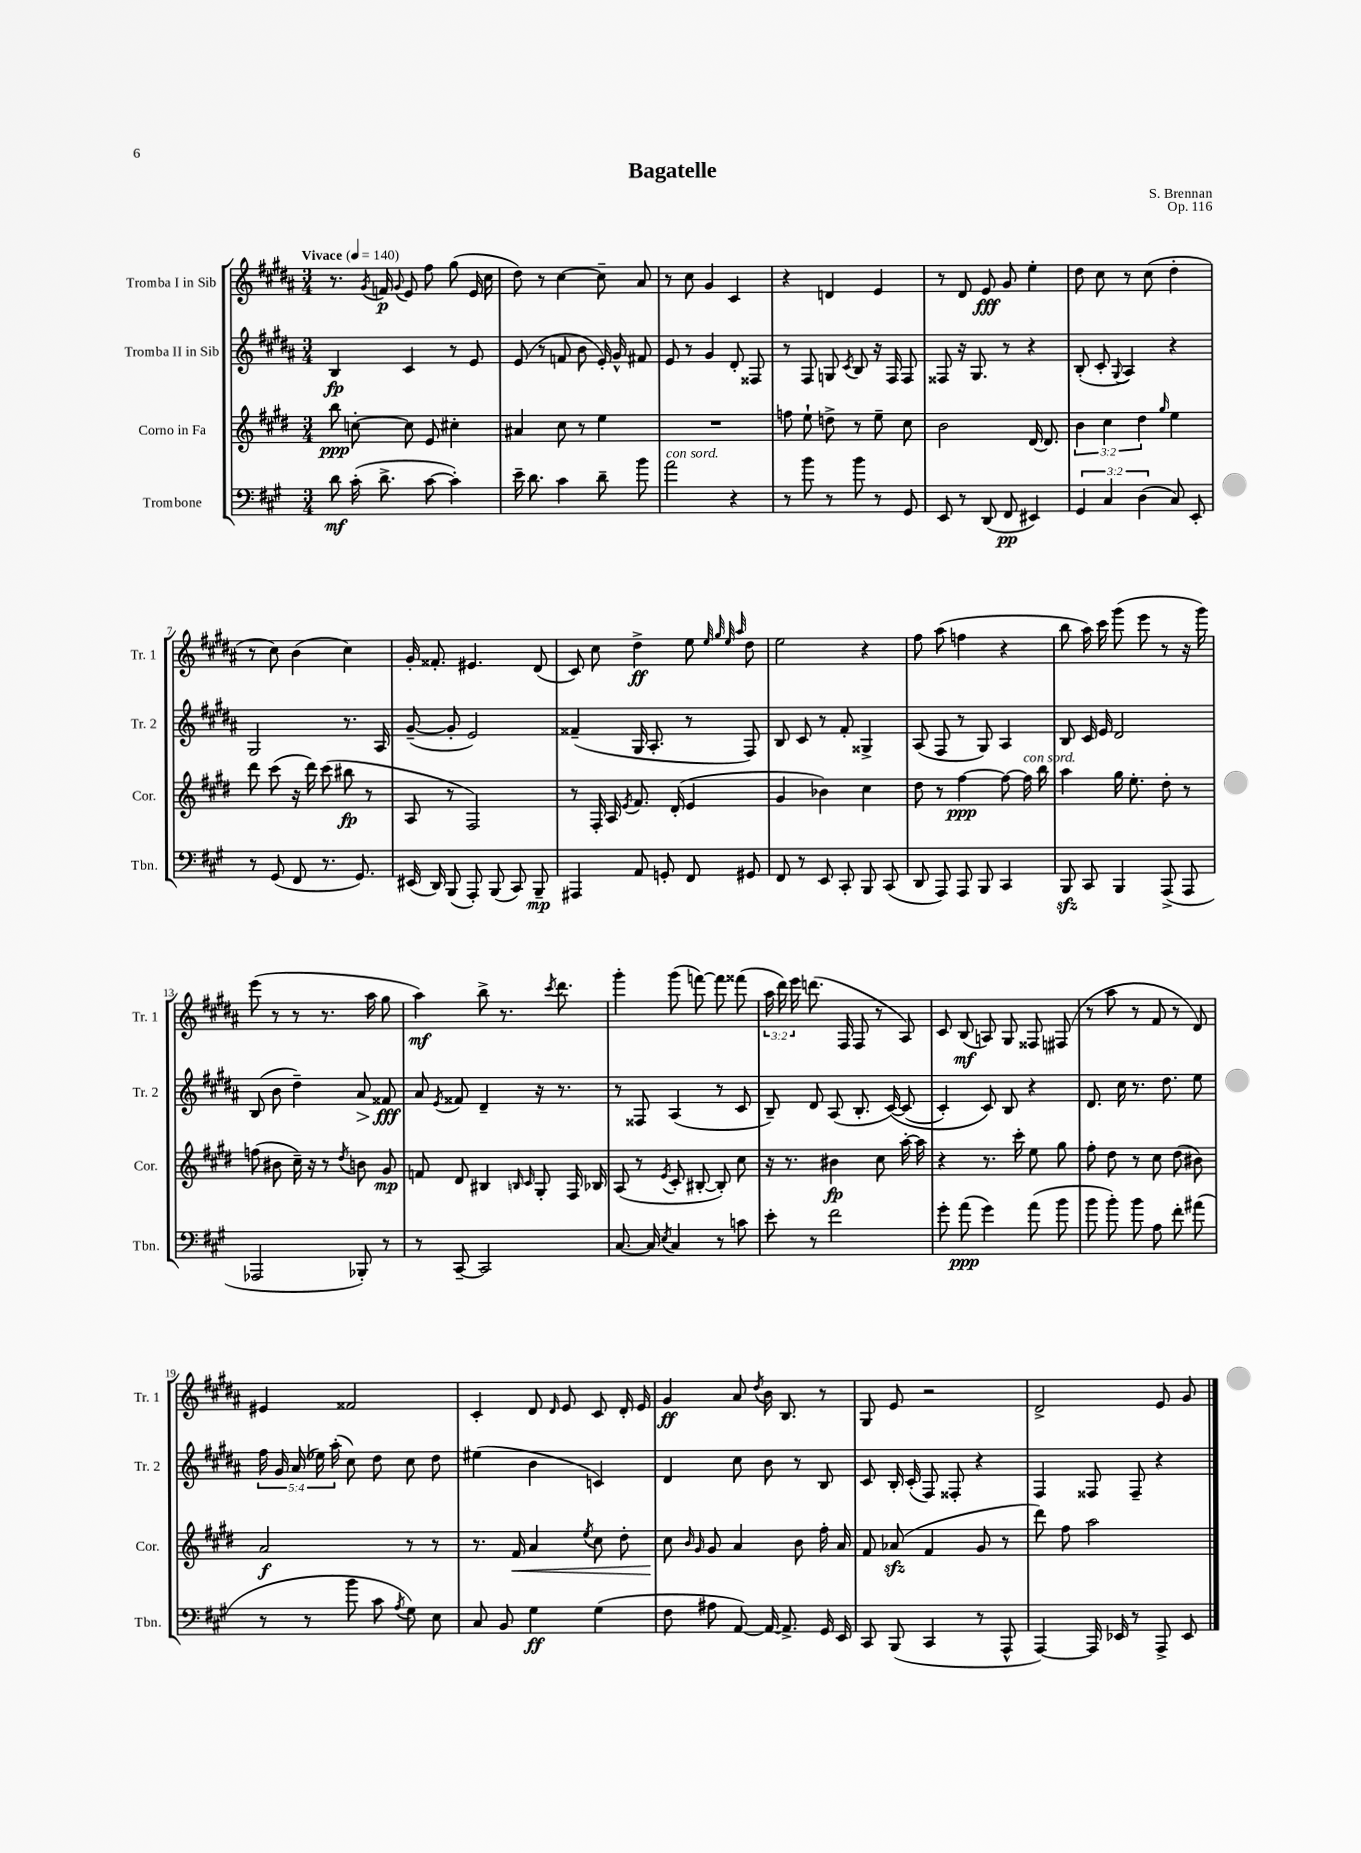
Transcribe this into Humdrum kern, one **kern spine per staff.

**kern	**dynam	**kern	**dynam	**kern	**dynam	**kern	**dynam
*part4	*part4	*part3	*part3	*part2	*part2	*part1	*part1
*staff4	*staff4	*staff3	*staff3	*staff2	*staff2	*staff1	*staff1
*I"Trombone	*	*I"Corno in Fa	*	*I"Tromba II in Sib	*	*I"Tromba I in Sib	*
*I'Tbn.	*	*I'Cor.	*	*I'Tr. 2	*	*I'Tr. 1	*
*clefF4	*	*clefG2	*	*clefG2	*	*clefG2	*
*k[f#c#g#]	*	*k[f#c#g#d#]	*	*k[f#c#g#d#a#]	*	*k[f#c#g#d#a#]	*
*M3/4	*	*M3/4	*	*M3/4	*	*M3/4	*
*MM140	*	*MM140	*	*MM140	*	*MM140	*
=1	=1	=1	=1	=1	=1	=1	=1
!	!	!	!	!	!	!LO:TX:a:B:t=Vivace	!
8d\	mf	8bb\	ppp	4B/	fp	8.r	.
(16c#'\	.	[8ccn'\	.	.	.	.	.
.	.	.	.	.	.	8qg#/	.
8.d^\	.	.	.	.	.	16fn/	p
.	.	.	.	.	.	8qqg#/	.
.	.	8cc\]	.	4c#/	.	8e/	.
[8c#\	.	8e/	.	.	.	8ff#\	.
4c#'\])	.	4cc#X'\	.	8r	.	(8gg#\	.
.	.	.	.	8e/	.	16e/	.
.	.	.	.	.	.	16cc#\	.
=2	=2	=2	=2	=2	=2	=2	=2
16e~\	.	4a#X/	.	(8e/	.	8dd#\)	.
8.d\	.	.	.	.	.	.	.
.	.	.	.	8r	.	8r	.
4c#\	.	8cc#\	.	8fn/	.	[4cc#\	.
.	.	8r	.	8b\	.	.	.
8d~\	.	4ee\	.	16e'/)	.	8cc#~\]	.
.	.	.	.	16g#^^/	.	.	.
8b\	.	.	.	8f#X/	.	8a#/	.
=3	=3	=3	=3	=3	=3	=3	=3
!LO:TX:a:i:t=con sord.	!	!	!	!	!	!	!
2a\	.	2.r	.	8e/	.	8r	.
.	.	.	.	8r	.	8cc#\	.
.	.	.	.	4g#/	.	4g#/	.
4r	.	.	.	8d#'/	.	4c#/	.
.	.	.	.	8F##X/	.	.	.
=4	=4	=4	=4	=4	=4	=4	=4
8r	.	8ffn\	.	8r	.	4r	.
8b\	.	8ee`\	.	8F#/	.	.	.
8r	.	8ddn^\	.	8Gn/	.	4dn/	.
.	.	.	.	8qc#/	.	.	.
8b\	.	8r	.	8B/	.	.	.
8r	.	8ee~\	.	16r	.	4e/	.
.	.	.	.	16F#/	.	.	.
8GG#/	.	8cc#\	.	8F#/	.	.	.
=5	=5	=5	=5	=5	=5	=5	=5
8EE/	.	2b\	.	8F##X/	.	8r	.
8r	.	.	.	16r	.	8d#/	.
.	.	.	.	8.G#/	.	.	.
(8DD/	.	.	.	.	.	8e/	fff
8FF#/	pp	.	.	8r	.	8g#/	.
4EE#X/)	.	[16d#/	.	4r	.	4ee'\	.
.	.	8.d#/]	.	.	.	.	.
=6	=6	=6	=6	=6	=6	=6	=6
6GG#/	.	6b\	.	(8B'/	.	8dd#\	.
.	.	.	.	8c#'/	.	8cc#\	.
6C#/	.	6cc#\	.	.	.	.	.
.	.	.	.	8qqG#/	.	.	.
.	.	.	.	4A#/)	.	8r	.
(6D\	.	6dd#\	.	.	.	.	.
.	.	.	.	.	.	(8cc#\	.
.	.	16qqgg#/	.	.	.	.	.
8C#/)	.	4ee\	.	4r	.	4dd#'\	.
8EE'/	.	.	.	.	.	.	.
!!LO:LB:g=z
=7	=7	=7	=7	=7	=7	=7	=7
8r	.	8ddd#\	.	2G#/	.	8r	.
(8GG#/	.	(8ccc#\	.	.	.	8cc#\)	.
8FF#/	.	16r	.	.	.	(4b\	.
.	.	16ddd#\)	.	.	.	.	.
8.r	.	(8ccc#\	.	.	.	.	.
.	.	8bb#X\	fp	8.r	.	4cc#\)	.
8.GG#/)	.	.	.	.	.	.	.
.	.	8r	.	.	.	.	.
.	.	.	.	16A#/	.	.	.
=8	=8	=8	=8	=8	=8	=8	=8
(16EE#X/	.	8A/	.	([8g#~/	.	16g#'/	.
16DD/)	.	.	.	.	.	8.f##X'/	.
(8BBB/	.	8r	.	8g#'/]	.	.	.
8AAA'/)	.	2F#/)	.	2e/)	.	4.e#X/	.
(8BBB/	.	.	.	.	.	.	.
8CC#/)	.	.	.	.	.	.	.
8BBB~/	mp	.	.	.	.	(8d#/	.
=9	=9	=9	=9	=9	=9	=9	=9
4AAA#X/	.	8r	.	(4f##X~/	.	8c#/)	.
.	.	16F#'/	.	.	.	8cc#\	.
.	.	16A/	.	.	.	.	.
.	.	8qe/	.	.	.	.	.
8AA/	.	8.f#/	.	16G#/	.	4dd#^\	ff
.	.	.	.	8.A#'/	.	.	.
8GGn'/	.	.	.	.	.	.	.
.	.	(16d#'/	.	.	.	.	.
8FF#/	.	4e/	.	8r	.	8ee\	.
.	.	.	.	.	.	32qqee/	.
.	.	.	.	.	.	32qqgg#/	.
.	.	.	.	.	.	32qqee/	.
.	.	.	.	.	.	32qqaa#/	.
8GG#X/	.	.	.	8F#/)	.	8dd#\	.
=10	=10	=10	=10	=10	=10	=10	=10
8FF#/	.	4g#/	.	8B/	.	2ee\	.
8r	.	.	.	8c#/	.	.	.
8EE/	.	4b-X\)	.	8r	.	.	.
8CC#'/	.	.	.	8f#'/	.	.	.
8BBB/	.	4cc#\	.	4G##X^/	.	4r	.
(8CC#/	.	.	.	.	.	.	.
=11	=11	=11	=11	=11	=11	=11	=11
8DD/	.	8dd#\	.	(8A#/	.	8ff#\	.
8AAA/)	.	8r	.	8F#/	.	(8aa#\	.
8AAA/	.	[4ff#\	ppp	8r	.	4ffn\	.
8BBB/	.	.	.	8G#/)	.	.	.
4CC#/	.	8ff#\_	.	4A#/	.	4r	.
!	!	!LO:TX:a:i:t=con sord.	!	!	!	!	!
.	.	16ff#\]	.	.	.	.	.
.	.	16bb\	.	.	.	.	.
=12	=12	=12	=12	=12	=12	=12	=12
8BBBzz/	.	4aa\	.	8B/	.	8bb\	.
8CC#/	.	.	.	16c#/	.	16aa#\)	.
.	.	.	.	16e/	.	16ccc#\	.
4BBB/	.	16gg#\	.	2d#/	.	(8ggg#\	.
.	.	8.ee'\	.	.	.	.	.
.	.	.	.	.	.	8eee\	.
(8AAA^/	.	8dd#'\	.	.	.	8r	.
8AAA/	.	8r	.	.	.	16r	.
.	.	.	.	.	.	16ggg#\)	.
!!LO:LB:g=z
=13	=13	=13	=13	=13	=13	=13	=13
2AAA-X/	.	(8ffn\	.	(8B/	.	(8eee\	.
.	.	8b#X\	.	8b\	.	8r	.
.	.	16cc#~\)	.	4dd#~\)	.	8r	.
.	.	16r	.	.	.	.	.
.	.	8r	.	.	.	8.r	.
.	.	8qdd#/	.	.	.	.	.
!	!	!	!	!	!LO:HP:b	!	!
8BBB-X'/)	.	8bn\	.	8a#/	>	.	.
.	.	.	.	.	.	16aa#\	.
8r	.	8g#/	mp	8f##X/	fff	8gg#\	.
.	.	.	.	.	]	.	.
=14	=14	=14	=14	=14	=14	=14	=14
8r	.	8fn/	.	8a#/	.	4aa#\)	mf
.	.	.	.	8qe/	.	.	.
[8CC#~/	.	8d#/	.	8f##X/	.	.	.
2CC#/]	.	4B#X/	.	4d#~/	.	8bb^\	.
.	.	.	.	.	.	8.r	.
.	.	16qqBn/	.	.	.	.	.
.	.	16qqc#/	.	.	.	.	.
.	.	8G#'/	.	16r	.	.	.
.	.	.	.	.	.	8qccc#/	.
.	.	.	.	8.r	.	8.ddd#\	.
.	.	16F#/	.	.	.	.	.
.	.	16B-X/	.	.	.	.	.
=15	=15	=15	=15	=15	=15	=15	=15
[8.C#/	.	(8A/	.	8r	.	4ggg#'\	.
.	.	8r	.	8F##X/	.	.	.
16C#/]	.	.	.	.	.	.	.
8qE/	.	8qe/	.	.	.	.	.
4C#/	.	8c#'/	.	(4A#/	.	(8ggg#\	.
.	.	[8B#X'/	.	.	.	[8fffn\)	.
8r	.	8B#'/])	.	8r	.	8fff\]	.
8cn\	.	8cc#\	.	8c#/	.	(8fff##X\	.
=16	=16	=16	=16	=16	=16	=16	=16
8e'\	.	16r	.	8B~/)	.	24aa#\	.
.	.	.	.	.	.	24ddd#\)	.
.	.	8.r	.	.	.	.	.
.	.	.	.	.	.	24eee\	.
8r	.	.	.	8d#/	.	(8.dddn\	.
2f#\	.	4b#X\	fp	(8A#/	.	.	.
.	.	.	.	.	.	16F#/	.
.	.	.	.	8.B'/	.	8F#/	.
.	.	8cc#\	.	.	.	8r	.
.	.	.	.	([16c#/)	.	.	.
.	.	[16aa'\	.	(8c#/]	.	8A#/)	.
.	.	16aa\]	.	.	.	.	.
=17	=17	=17	=17	=17	=17	=17	=17
8g#'\	.	4r	.	4c#'/)	.	8c#/	.
(8a\	ppp	.	.	.	.	(8B/	mf
4g#\)	.	8.r	.	8c#/)	.	8An/)	.
.	.	.	.	8B/	.	8G#/	.
.	.	16ccc#'\	.	.	.	.	.
(8a\	.	8ee\	.	4r	.	8F##X/	.
8b\	.	8gg#\	.	.	.	(8F#X/	.
=18	=18	=18	=18	=18	=18	=18	=18
8b\	.	8ff#'\	.	8.d#/	.	8r	.
8b'\)	.	8dd#\	.	.	.	8aa#\	.
.	.	.	.	16cc#\	.	.	.
8b\	.	8r	.	8.r	.	8r	.
8A\	.	8cc#\	.	.	.	8f#/	.
.	.	.	.	8.dd#\	.	.	.
8f#'\	.	(8dd#\	.	.	.	8r	.
(8a#X\	.	8b#X\)	.	8ee\	.	8d#/)	.
!!LO:LB:g=z
=19	=19	=19	=19	=19	=19	=19	=19
8r	.	2a/	f	20ff#\	.	4e#X/	.
.	.	.	.	20g#/	.	.	.
.	.	.	.	(20a#/	.	.	.
8r	.	.	.	.	.	.	.
.	.	.	.	20ee-X\)	.	.	.
.	.	.	.	(20aa#'\	.	.	.
8b\	.	.	.	8cc#\)	.	2f##X/	.
8c#\	.	.	.	8dd#\	.	.	.
8qA/	.	.	.	.	.	.	.
8G#\)	.	8r	.	8cc#\	.	.	.
8E\	.	8r	.	8dd#\	.	.	.
=20	=20	=20	=20	=20	=20	=20	=20
8C#/	.	8.r	.	(4ee#X\	.	4c#'/	.
8BB/	.	.	.	.	.	.	.
!	!	!	!LO:HP:b	!	!	!	!
.	.	16f#/	<	.	.	.	.
4G#\	ff	4a/	.	4b\	.	8d#/	.
.	.	.	.	.	.	16qqd#/	.
.	.	.	.	.	.	8e/	.
.	.	8qee/	.	.	.	.	.
(4G#\	.	8cc#\	.	4cn/)	.	8c#/	.
.	.	8dd#'\	.	.	.	16d#'/	.
.	.	.	.	.	.	16e/	.
=21	=21	=21	=21	=21	=21	=21	=21
8F#\	.	8cc#\	.	4d#/	.	4g#/	ff
.	.	16qqb/	.	.	.	.	.
.	.	16qqg#/	.	.	.	.	.
8A#X\	.	8g#/	[	.	.	.	.
[8AA/)	.	4a/	.	8cc#\	.	8a#/	.
.	.	.	.	.	.	8qdd#/	.
16AA/_	.	.	.	8b\	.	16b\	.
8.AA^/]	.	.	.	.	.	8.B/	.
.	.	8b\	.	8r	.	.	.
16GG#/	.	16ff#'\	.	8B/	.	8r	.
16EE/	.	16a/	.	.	.	.	.
=22	=22	=22	=22	=22	=22	=22	=22
8CC#/	.	8f#/	.	8c#/	.	8G#/	.
(8BBB/	.	(8a-Xzz/	.	16B'/	.	8e/	.
.	.	.	.	(16c#'/	.	.	.
4CC#/	.	4f#/	.	8F#/)	.	2r	.
.	.	.	.	8F##X'/	.	.	.
8r	.	8g#/	.	4r	.	.	.
8AAA^^/	.	8r	.	.	.	.	.
=23	=23	=23	=23	=23	=23	=23	=23
[4AAA/)	.	8ddd#\)	.	4F#/	.	2d#^/	.
.	.	8ff#\	.	.	.	.	.
16AAA/]	.	2aa\	.	8F##X/	.	.	.
16EE-X/	.	.	.	.	.	.	.
8r	.	.	.	8F##~/	.	.	.
8AAA^/	.	.	.	4r	.	8e/	.
8EE-/	.	.	.	.	.	8g#/	.
==	==	==	==	==	==	==	==
*-	*-	*-	*-	*-	*-	*-	*-
